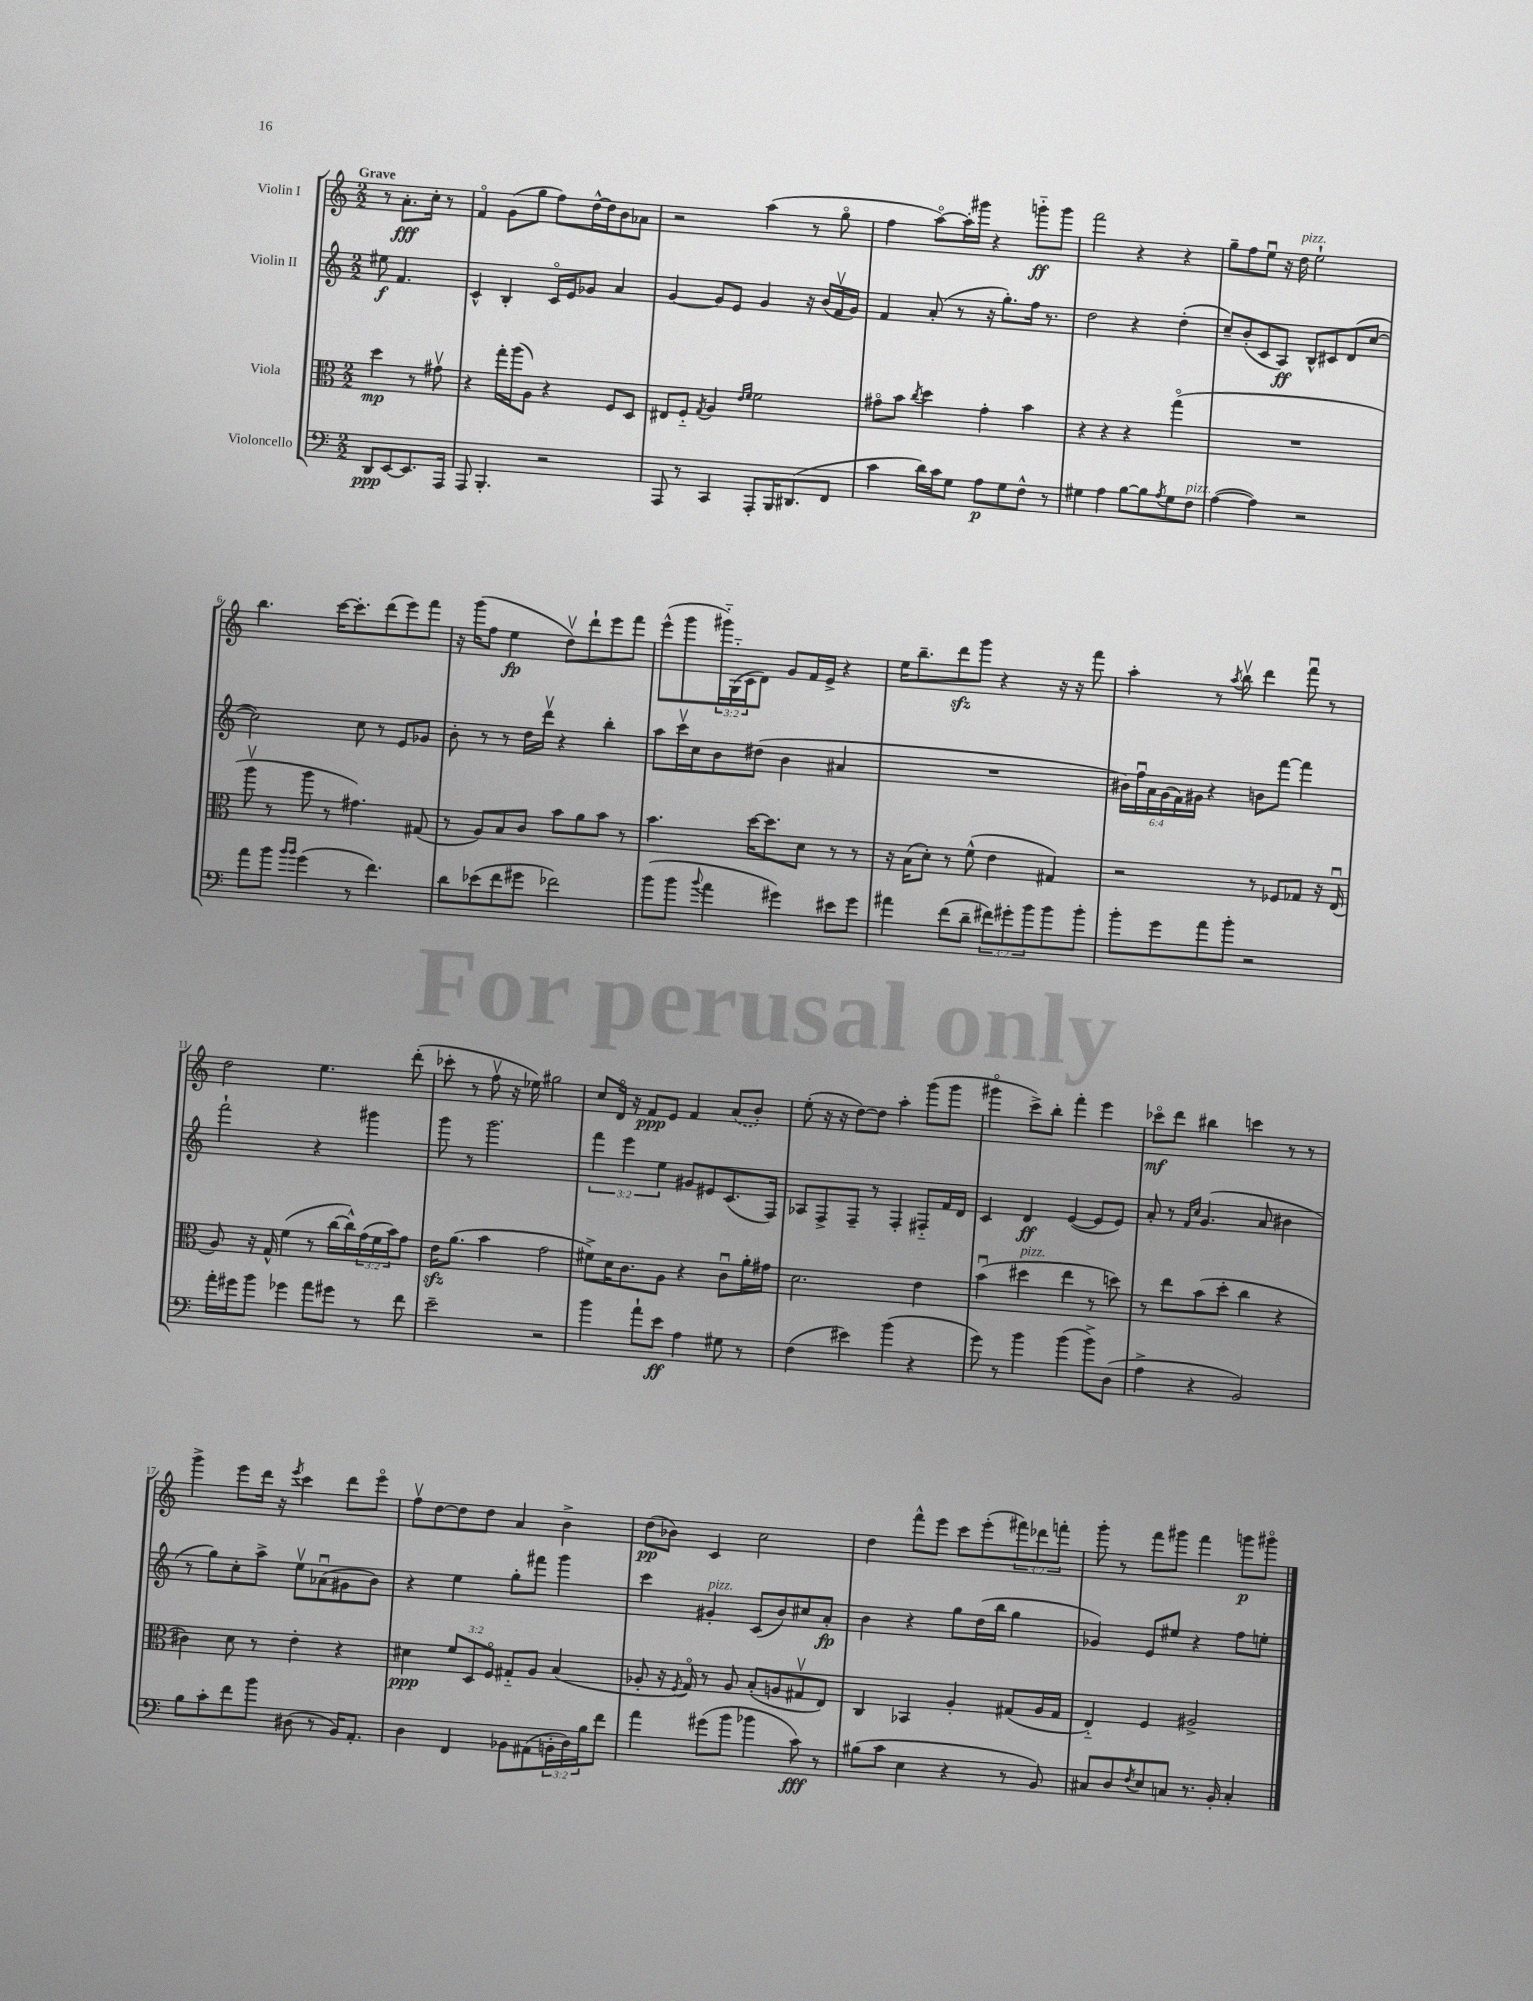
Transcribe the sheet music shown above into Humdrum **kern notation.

**kern	**kern	**kern	**kern
*staff4	*staff3	*staff2	*staff1
*clefF4	*clefC3	*clefG2	*clefG2
*k[]	*k[]	*k[]	*k[]
*M2/2	*M2/2	*M2/2	*M2/2
8DD	4dd	8ee#	8r
[8EE	.	4.f	8.a'
8.EE]	8r	.	.
.	.	.	16cc'
.	8g#v	.	8r
16AAA	.	.	.
=	=	=	=
8AAA	4r	4c^^	4fo
4.BBB'	.	.	.
.	16gg'	4B'	(8g
.	(16aa	.	.
.	8A)	.	8gg
2r	4r	16co	8ff)
.	.	16e	.
.	.	8g-	[16dd^^
.	.	.	16dd]
.	8F	4a	8b
.	8D	.	8a-
=	=	=	=
8AAA	8E#	[4g	2r
8r	8F'~	.	.
.	8qG	.	.
4CC	4A	8g]	.
.	.	8e	.
.	16qqe	.	.
.	16qqf	.	.
8AAA'	2f	4g	(4aa
16BBB	.	.	.
(8.DD#	.	.	.
.	.	16r	8r
.	.	(16b	.
8FF	.	16fv	8ggo
.	.	16g)	.
=	=	=	=
4c	8g#o	4f	4ff
.	8b	.	.
.	8qcc	.	.
16d)	4dd	(8a'	[8aao)
16c	.	.	.
8G	.	8r	16aa']
.	.	.	16ggg#
8A	4g#'	16r	4r
.	.	8.gg')	.
8G	.	.	.
8F^^	4b	16ff	8ggg'~
.	.	8.r	.
8r	.	.	8ggg
=	=	=	=
4G#	4r	2dd	2fff
4A	4r	.	.
[8B	4r	4r	4r
8B]	.	.	.
8qA	.	.	.
8G#	(4ggo	(4dd'	4r
8F	.	.	.
=	=	=	=
([4A	1r	8cc~)	8gg~
.	.	(8b'	8ff
4A])	.	8c	8eeu
.	.	8A)	16r
.	.	.	16dd
2r	.	8B^^	2ee`
.	.	8c#	.
.	.	(8d	.
.	.	[8cc	.
=	=	=	=
8a	8aav	2cc])	4.bb
8b	8r	.	.
16qqb	.	.	.
16qqb	.	.	.
(4g	8aa	.	.
.	8r	.	[16ccc
.	.	.	8.ccc']
8r	4.g#)	8cc	.
4.f)	.	8r	(8ddd
.	.	8e	8eee)
.	(8G#	8g-	8fff
=	=	=	=
8d	8r	8b'	16r
.	.	.	(16ggg
(8e-	8A)	8r	8ff
8f	8B	8r	4ee
8g#	8c	16dd	.
.	.	16dddv	.
2f-)	8b	4r	8ddv)
.	8a	.	8ddd`
.	8b	4bb'	8eee
.	8r	.	8fff
=	=	=	=
(8b	4.b	8aa	(8eee^^
8b	.	16cccv	8ggg
.	.	16cc	.
8qqb	.	.	.
4a	.	8b	24ggg#'~)
.	.	.	(24G'~
.	.	.	24c
.	[16dd	(8dd#	8d)
.	8.dd]	.	.
4g#)	.	4b	8g
.	8d	.	16f
.	.	.	16e^
8e#	8r	4a#	4r
8g#	8r	.	.
=	=	=	=
4a#	16r	1r	16ee
.	(16B	.	8.bb~
.	8d')	.	.
(8f	8r	.	8ddd
8d~	(8f^^	.	8ggg
12f#)	4e	.	4r
12g#'	.	.	.
12b	.	.	.
8b	4G#)	.	16r
.	.	.	16r
8b'	.	.	8fff
=	=	=	=
8b'	2r	24b#)	4aa'
.	.	24ffu	.
.	.	24a	.
8g	.	(24g	.
.	.	24f)	.
.	.	24g#	.
8a	.	4r	8r
.	.	.	8qaa
8b'	.	.	8bbv
2r	8r	8b	4ddd
.	8F-	[8fff	.
.	8G-	4fff]	8fffu
.	16r	.	8r
.	(16Eu	.	.
=	=	=	=
16a'	8A)	2fff`	2dd
16g#	.	.	.
8b	16r	.	.
.	16G^^	.	.
4g-	(4f	.	.
8a	8r	4r	4.ee
8g#	[16cc	.	.
.	16cc^^])	.	.
8r	(24g	4ggg#	.
.	24f	.	.
.	24b)	.	.
8f	8g	.	(8ddd'
=	=	=	=
2e~	16e	8ggg	8ccc-'
.	(8.a	.	.
.	.	8r	8r
.	4b	2.ggg	8ffv
.	.	.	16r
.	.	.	16ee-)
2r	2g	.	2gg#
=	=	=	=
4b	8f#^)	6fff	8cc
.	16d	.	16do
.	.	6eee	.
.	8.c	.	16r
8a`	.	.	8f
.	.	6ee	.
8e	8A	.	8e
4A	4r	8g#	4f
.	.	8e#	.
8G#	8cu	(8.c	(8a
8r	16a'	.	8b')
.	16g#	16F)	.
=	=	=	=
(4F	2.d	8A-	(8ee'
.	.	8F^	16r
.	.	.	16r
4e#)	.	8F~	[8dd)
.	.	8r	8dd]
(4b	.	4F'	4aa'
4r	4e	8F#'~	(8ggg
.	.	16f	8ggg
.	.	16d	.
=	=	=	=
8g)	(4bu	4c	4ggg#o
8r	.	.	.
4b	4dd#	4d	8ccc^)
.	.	.	8bb'
(4b	4ee	([4e	4fff'
8b^)	8r	8e]	4eee
(8D	8dd)	8e)	.
=	=	=	=
4A^	8r	8a'	8ccc-o
.	8ee	8r	8ddd
.	.	16qqf	.
.	.	16qqcc	.
4r	(8b	(4.g	4bb#
.	8dd'	.	.
2BB)	4cc	.	4ccc
.	.	8a	.
.	4r	4b#	8r
.	.	.	8r
=	=	=	=
8B	4c#)	8r	4ggg^
8c'	.	8gg)	.
8f	8d	8cc'	8eee
8b	8r	8aa^	16ddd
.	.	.	16r
.	.	.	8qeee
(8D#	4e'	8eev	4ccc
8r	.	(8a-u	.
16BB)	4r	8g#	8ddd
8.AA'	.	.	.
.	.	8b)	8eeeo
=	=	=	=
4D	4d#	4r	8ffv
.	.	.	[8dd
4FF	12f	4ee	8dd]
.	12D	.	.
.	.	.	8dd
.	12Fo	.	.
8BB-	8G#'~	8gg'	4a
(8AA#	8A	8fff#	.
24BB'	(4B	4ggg	4b^
24D)	.	.	.
24B	.	.	.
8f	.	.	.
=	=	=	=
4a	8A-'	4ccc	(8dd
.	16r	.	8b-)
.	8qF	.	.
.	16Go)	.	.
(8g#	8r	4g#'	4c
8b	8A-	.	.
4b-	(8B'	(8c	2cc
.	8A	8b)	.
8c)	8G#v	8cc#	.
8r	8E)	8a'	.
=	=	=	=
(8B#	4C	4b	4dd
8c	.	.	.
4E	4BB-	4r	8fff^^
.	.	.	8eee
4r	4A'	8gg	8ccc
.	.	(16dd	(8eee'
.	.	16bb	.
8r	(8G#	4gg	12fff#)
.	.	.	12ddd-
8BB)	16A	.	.
.	.	.	12fff'
.	16G#	.	.
=	=	=	=
8C#	4E'~)	4g-)	8ggg'
8D	.	.	8r
8qF	.	.	.
8E	4F	8e	8fff
8C	.	8ee#	8ggg#
8.r	2A#^	4r	4fff
16BB'	.	.	.
4C'	.	8ff	8ggg
.	.	8ee'	8ggg#o
==	==	==	==
*-	*-	*-	*-
